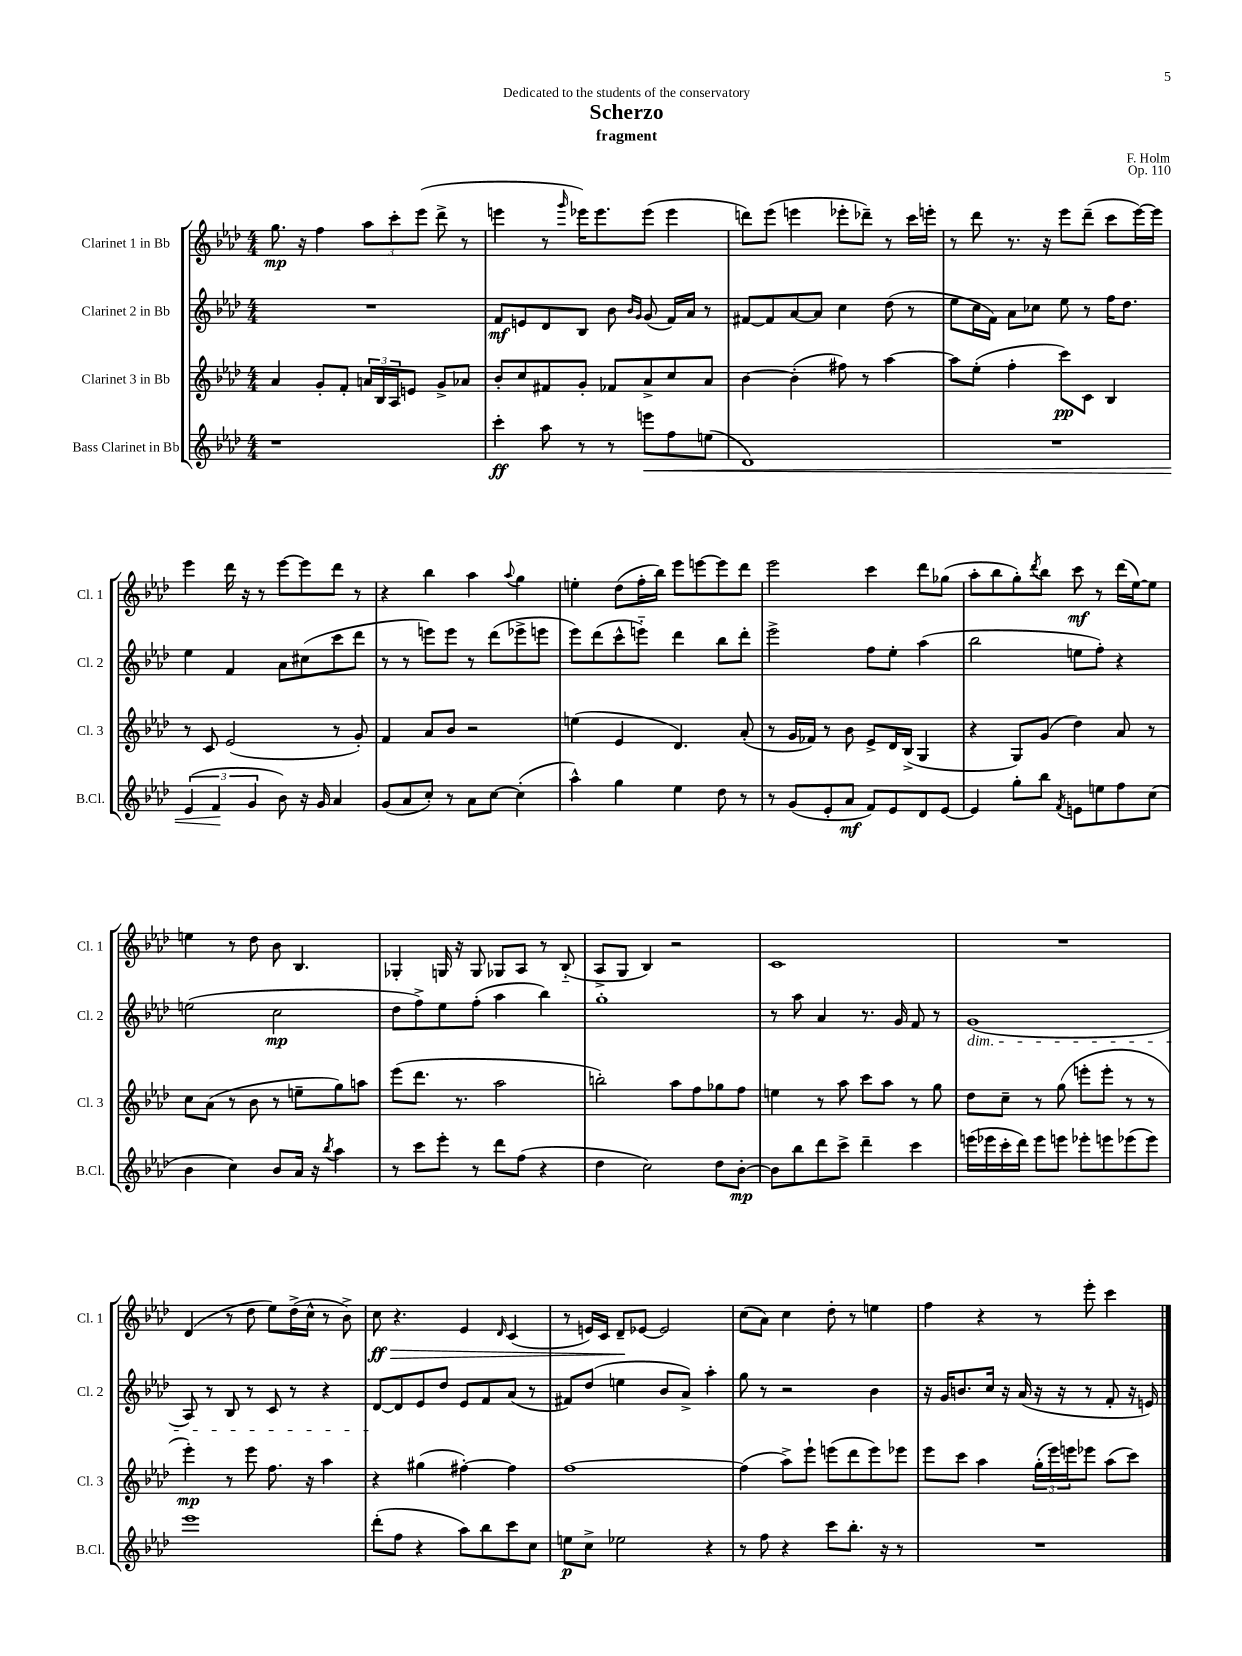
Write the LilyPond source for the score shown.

\header { title = "Scherzo" composer = "F. Holm" subtitle = "fragment" dedication = "Dedicated to the students of the conservatory" opus = "Op. 110" }
<<
\new StaffGroup <<
\new Staff = "s0" \with { instrumentName = "Clarinet 1 in Bb" shortInstrumentName = "Cl. 1" } {
    \clef treble \key aes \major \numericTimeSignature \time 4/4
    g''8.\mp r16 f''4 \tuplet 3/2 { aes''8 c'''8-. ees'''8( } des'''8-> r8 |
    e'''4 r8 \grace { g'''16 } ees'''16) ees'''8. ees'''8( ees'''4 |
    d'''8) ees'''8( e'''4 ees'''8-. des'''8--) r8 c'''16 e'''16-. |
    r8 des'''8 r8. r16 ees'''8 des'''8--( c'''8 ees'''16~) ees'''16 |
    ees'''4 des'''16 r16 r8 ees'''8~ ees'''8 des'''8 r8 |
    r4 bes''4 aes''4 \appoggiatura { aes''8 } g''4 |
    e''4-. des''8( f''16-. bes''16) ees'''8 e'''8~ e'''8 des'''8 |
    ees'''2 c'''4 des'''8 ges''8( |
    aes''8-. bes''8 g''8-.) \acciaccatura { des'''8 } bes''8 c'''8\mf r8 des'''16( ees''16~) ees''8 |
    e''4 r8 des''8 bes'8 bes4. |
    ges4-. g16 r16 g8 ges8 aes8 r8 bes8-_( |
    aes8-> g8 bes4) r2 |
    c'1 |
    R1 |
    des'4( r8 des''8 ees''8) des''16->( c''16-^ r8 bes'8->) |
    c''8\ff\> r4. ees'4 \grace { des'16 } c'4( |
    r8 e'16) c'16 des'8--\! ees'8~ ees'2 |
    c''8( aes'8) c''4 des''8-. r8 e''4 |
    f''4 r4 r8 ees'''8-. c'''4 \bar "|." |
}
\new Staff = "s1" \with { instrumentName = "Clarinet 2 in Bb" shortInstrumentName = "Cl. 2" } {
    \clef treble \key aes \major \numericTimeSignature \time 4/4
    R1 |
    f'8\mf e'8 des'8 bes8 bes'8 \grace { bes'16 g'16 } g'8( f'16) aes'16 r8 |
    fis'8~ fis'8 aes'8~ aes'8 c''4 des''8( r8 |
    ees''8 c''16 f'16) aes'8 ces''8 ees''8 r8 f''16 des''8. |
    ees''4 f'4 aes'8 cis''8( c'''8 des'''8 |
    r8 r8 e'''8) e'''8 r8 des'''8( ees'''8-> e'''8 |
    ees'''8) des'''8( c'''8-^ e'''8-_) des'''4 bes''8 des'''8-. |
    ees'''2-> f''8 ees''8-. aes''4( |
    bes''2 e''8 f''8-.) r4 |
    e''2( c''2\mp |
    des''8 f''8->) ees''8 f''8-.( aes''4 bes''4) |
    g''1-. |
    r8 aes''8 aes'4 r8. g'16 f'8 r8 |
    g'1\dim( |
    aes8) r8 bes8 r8 c'8 r8 r4 |
    des'8~\! des'8 ees'8 des''8 ees'8 f'8 aes'8( r8 |
    fis'8) des''8( e''4 bes'8 aes'8->) aes''4-. |
    g''8 r8 r2 bes'4 |
    r16 g'16 b'8. c''16 r16 aes'16( r16 r16 r8 f'8-. r16 e'16) \bar "|." |
}
\new Staff = "s2" \with { instrumentName = "Clarinet 3 in Bb" shortInstrumentName = "Cl. 3" } {
    \clef treble \key aes \major \numericTimeSignature \time 4/4
    aes'4 g'8-. f'8-. \tuplet 3/2 { a'16 bes16 aes16 } e'8 g'8-> aes'8 |
    bes'8-. c''8 fis'8 g'8-. fes'8 aes'8-> c''8 aes'8 |
    bes'4~ bes'4-.( fis''8) r8 aes''4~ |
    aes''8 ees''8-.( f''4-. c'''8\pp) c'8 bes4 |
    r8 c'8 ees'2( r8 g'8-.) |
    f'4 aes'8 bes'8 r2 |
    e''4( ees'4 des'4.) aes'8-.( |
    r8 g'16 fes'16) r8 bes'8 ees'8-> des'16 bes16->( g4 |
    r4 g8) g'8( des''4) aes'8 r8 |
    c''8 aes'8( r8 bes'8 r8 e''8-- g''8) a''8 |
    ees'''8( des'''8. r8. aes''2 |
    b''2-.) aes''8 f''8 ges''8 f''8 |
    e''4 r8 aes''8 c'''8 aes''8 r8 g''8 |
    des''8 c''8-- r8 g''8( e'''8-. e'''8-. r8 r8 |
    ees'''4-.\mp) r8 ees'''8 f''8. r16 aes''4 |
    r4 gis''4( fis''4~-.) fis''4 |
    f''1~ |
    f''4( aes''8->) ees'''8-! e'''8( des'''8 e'''8) ees'''8 |
    ees'''8 c'''8 aes''4 \tuplet 3/2 { g''16-.( ees'''16) e'''16 } ees'''8 aes''8( c'''8) \bar "|." |
}
\new Staff = "s3" \with { instrumentName = "Bass Clarinet in Bb" shortInstrumentName = "B.Cl." } {
    \clef treble \key aes \major \numericTimeSignature \time 4/4
    r1 |
    c'''4-.\ff aes''8 r8 r8 e'''8\< f''8 e''8( |
    des'1) |
    R1 |
    \tuplet 3/2 { ees'4( f'4\! g'4 } bes'8) r16 g'16 aes'4 |
    g'8( aes'8 c''8-.) r8 aes'8 c''8~ c''4-.( |
    aes''4-^) g''4 ees''4 des''8 r8 |
    r8 g'8( ees'8-. aes'8\mf f'8) ees'8 des'8 ees'8~ |
    ees'4 g''8-. bes''8 \acciaccatura { f'8 } e'8 e''8 f''8 c''8( |
    bes'4 c''4) bes'8 aes'16 r16 \acciaccatura { bes''8 } aes''4 |
    r8 c'''8 ees'''8-. r8 des'''8 f''8( r4 |
    des''4 c''2) des''8 bes'8~-.\mp |
    bes'8 bes''8 des'''8 c'''8-> des'''4-- c'''4 |
    e'''16( ees'''16 c'''16-. des'''16) ees'''8 e'''8 ees'''8-. e'''8 ees'''8( ees'''8) |
    ees'''1 |
    des'''8-.( f''8 r4 aes''8) bes''8 c'''8 c''8 |
    e''8\p c''8-> ees''2 r4 |
    r8 f''8 r4 c'''8 bes''8.-. r16 r8 |
    R1 \bar "|." |
}
>>
>>
\layout { \context { \Score \remove "Bar_number_engraver" } }
